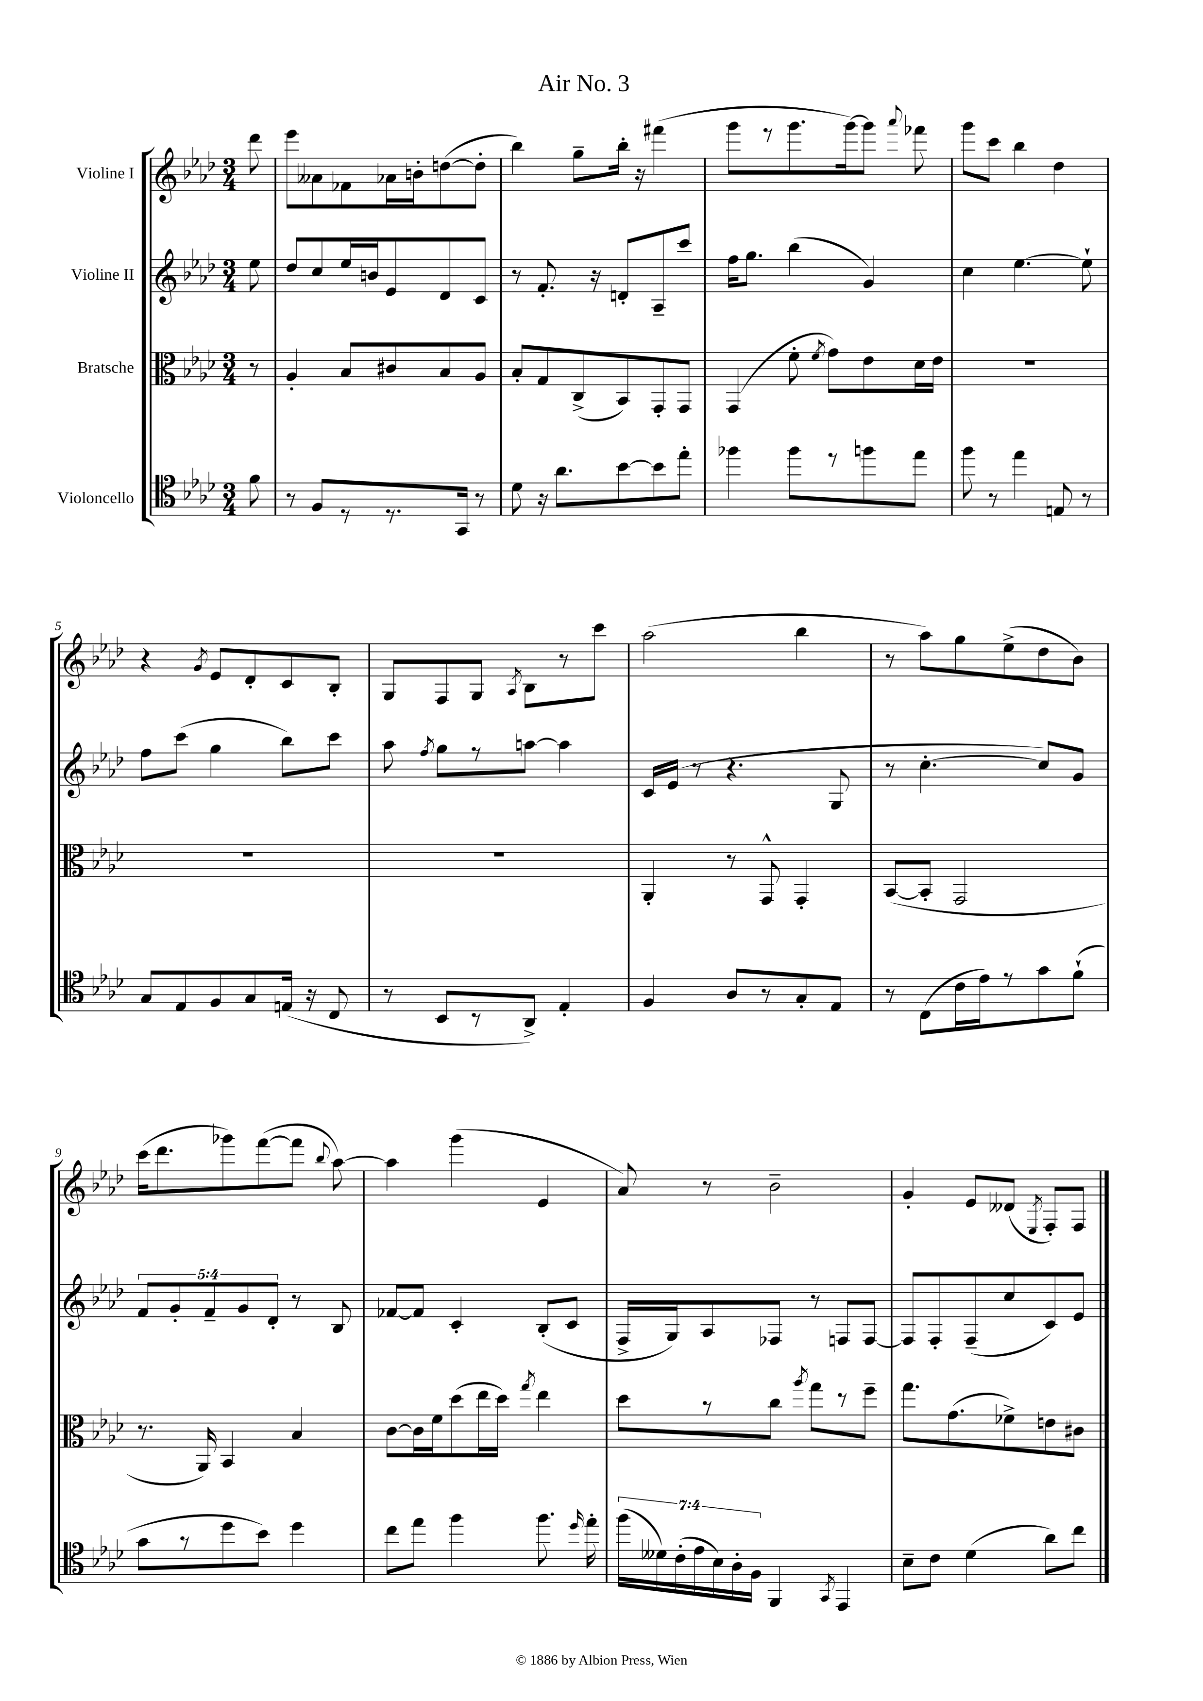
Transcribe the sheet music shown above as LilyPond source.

\header { title = "Air No. 3" }
<<
\new StaffGroup <<
\new Staff = "s0" \with { instrumentName = "Violine I" } {
    \clef treble \key aes \major \numericTimeSignature \time 3/4 \partial 8
    \autoBeamOff des'''8 |
    ees'''8[ aeses'8 fes'8 aes'16 b'16-. d''8~( d''8]-. |
    bes''4) g''8[-- bes''16]-. r16 fis'''4( |
    g'''8[ r8 g'''8. g'''16~) g'''8] \appoggiatura { aes'''8 } fes'''8 |
    g'''8[ c'''8] bes''4 des''4 |
    r4 \acciaccatura { g'8 } ees'8[ des'8-. c'8 bes8]-. |
    g8[ f8 g8] \acciaccatura { aes8 } bes8[ r8 c'''8] |
    aes''2( bes''4 |
    r8 aes''8[) g''8 ees''8->( des''8 bes'8]) |
    c'''16[( des'''8. ges'''8) f'''8~( f'''8] \appoggiatura { bes''8 } aes''8~) |
    aes''4 g'''4( ees'4 |
    aes'8) r8 bes'2-- |
    g'4-. ees'8[ deses'8]( \acciaccatura { ees8 } f8[-.) f8] \bar "|." |
}
\new Staff = "s1" \with { instrumentName = "Violine II" } {
    \clef treble \key aes \major \numericTimeSignature \time 3/4 \override Staff.TupletNumber.text = #tuplet-number::calc-fraction-text \partial 8
    \autoBeamOff ees''8 |
    des''8[ c''8 ees''16 b'16 ees'8 des'8 c'8] |
    r8 f'8.-. r16 d'8[-. aes8-- c'''8] |
    f''16[ g''8.] bes''4( g'4) |
    c''4 ees''4.~ ees''8-! |
    f''8[ c'''8]( g''4 bes''8[) c'''8] |
    aes''8 \acciaccatura { f''8 } g''8[ r8 a''8]~ a''4 |
    c'16[ ees'16]( r8 r4. g8 |
    r8 c''4.~-. c''8[) g'8] |
    \tuplet 5/4 { f'8[ g'8-. f'8-- g'8 des'8]-. } r8 bes8 |
    fes'8[~ fes'8] c'4-. bes8[-.( c'8] |
    f16[-> g16) aes8 fes8] r8 f8[ f8]~ |
    f8[ f8-. f8--( c''8 c'8) ees'8] \bar "|." |
}
\new Staff = "s2" \with { instrumentName = "Bratsche" } {
    \clef alto \key aes \major \numericTimeSignature \time 3/4 \partial 8
    \autoBeamOff r8 |
    aes4-. bes8[ cis'8 bes8 aes8] |
    bes8[-. g8 c8->( bes,8) g,8-. g,8] |
    g,4( f'8-. \acciaccatura { f'8 } g'8[) ees'8 des'16 ees'16] |
    R2. |
    R2. |
    R2. |
    aes,4-. r8 g,8-^ g,4-. |
    bes,8[~( bes,8]-. g,2 |
    r8. aes,16) bes,4 bes4 |
    c'8[~ c'16 f'16 des''8( ees''16 des''16]) \acciaccatura { g''8 } ees''4 |
    des''8[ r8 c''8] \acciaccatura { aes''8 } g''8[ r8 f''8]-- |
    g''8.[ g'8.( fes'8->) e'8 cis'8] \bar "|." |
}
\new Staff = "s3" \with { instrumentName = "Violoncello" } {
    \clef tenor \key aes \major \numericTimeSignature \time 3/4 \override Staff.TupletNumber.text = #tuplet-number::calc-fraction-text \partial 8
    \autoBeamOff f'8 |
    r8 f8[ r8 r8. g,16] r8 |
    des'8 r16 aes'8.[ bes'8~ bes'8 ees''8]-. |
    fes''4 fes''8[ r8 f''8 ees''8] |
    f''8 r8 ees''4 e8 r8 |
    g8[ ees8 f8 g8 e16]( r16 c8 |
    r8 bes,8[ r8 aes,8]->) ees4-. |
    f4 aes8[ r8 g8-. ees8] |
    r8 c8[( c'16 ees'16) r8 g'8 f'8]-!( |
    g'8[ r8 des''8 bes'8]) des''4 |
    c''8[ ees''8] f''4 f''8. \grace { des''16 } ees''16-. |
    \tuplet 7/4 { f''16[( deses'16) c'16-.( ees'16 bes16) aes16-. f16] } f,4 \acciaccatura { g,8 } ees,4 |
    bes8[-- c'8] des'4( aes'8[) c''8] \bar "|." |
}
>>
>>
